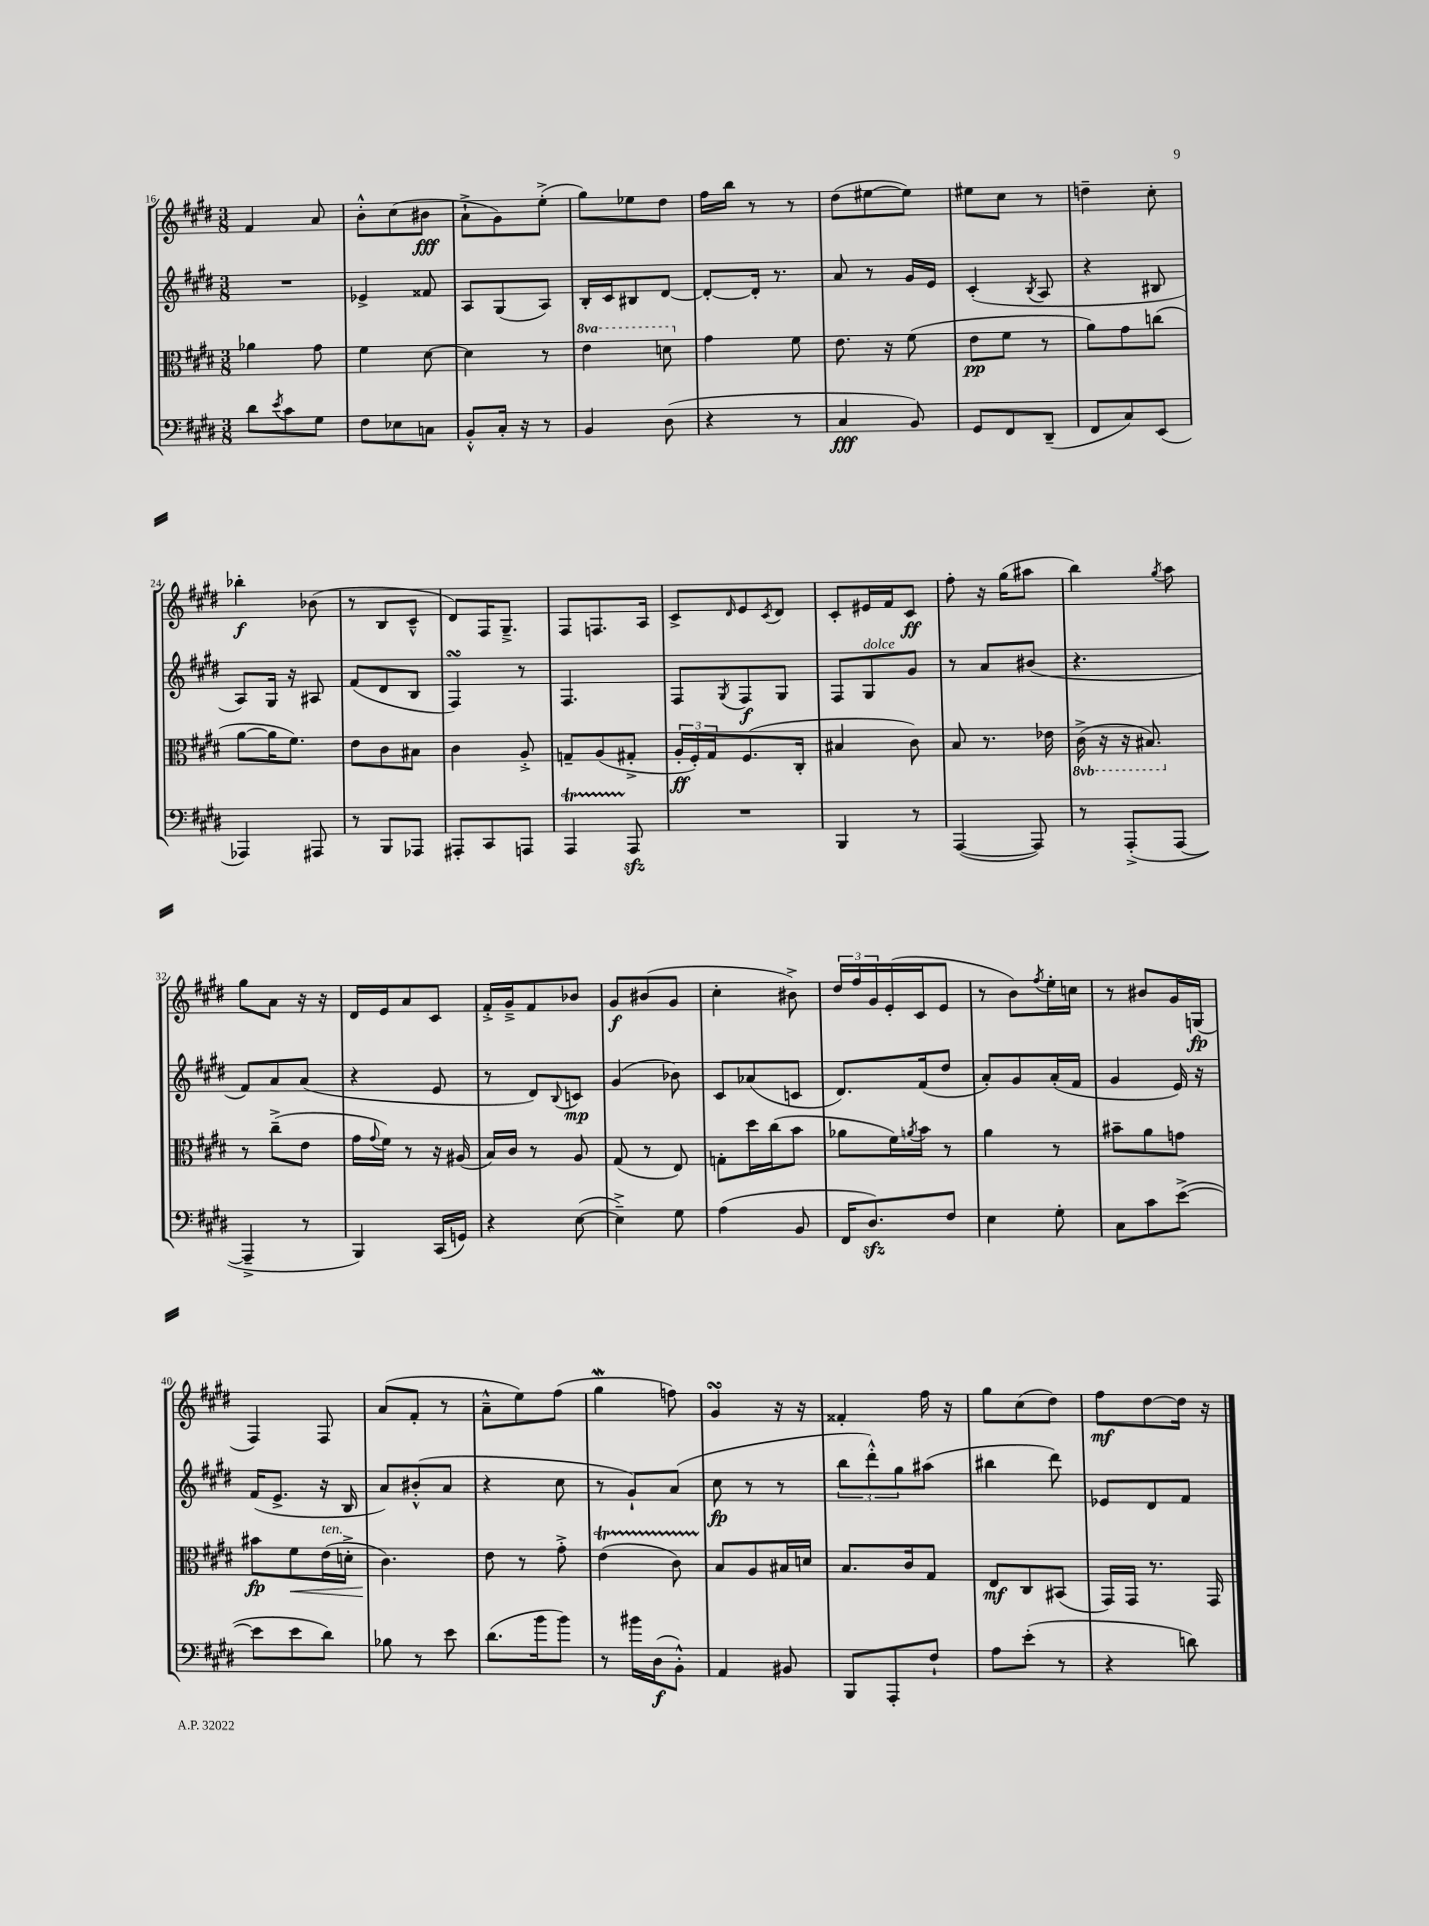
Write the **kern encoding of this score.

**kern	**kern	**kern	**kern
*staff4	*staff3	*staff2	*staff1
*clefF4	*clefC3	*clefG2	*clefG2
*k[f#c#g#d#]	*k[f#c#g#d#]	*k[f#c#g#d#]	*k[f#c#g#d#]
*M3/8	*M3/8	*M3/8	*M3/8
8d#\L	4a-\	4.r	4f#/
8qe/	.	.	.
8c#\	.	.	.
8G#\J	8g#\	.	8a/
=	=	=	=
8F#\L	4f#\	4e-^/	8b'^^\L
8E-\	.	.	(8cc#\
8C\J	[8d#\	8f##/	8b#\J
=	=	=	=
8BB'^^/L	4d#\]	8A/L	8a`^\L
16C#'/Jk	.	(8G#/	8g#\)
16r	.	.	.
8r	8r	8A/J)	(8ee'^\J
=	=	=	=
4BB/	4ee\	16B'/LL	8gg#\L)
.	.	16c#/J	.
.	.	8B#/	8ee-\
(8D#\	8dd\	[8d#/J	8dd#\J
=	=	=	=
4r	4g#\	8d#'/_L	16ff#\LL
.	.	.	16bb\JJ
.	.	16d#'/]Jk	8r
.	.	8.r	.
8r	8f#\	.	8r
=	=	=	=
4C#/	8.e\	8a/	(8dd#\L
.	.	8r	[8ee#\
.	16r	.	.
8BB/)	(8f#\	16g#/LL	8ee#\]J)
.	.	16e/JJ	.
=	=	=	=
8GG#/L	8e\L	(4c#'/	8ee#\L
8FF#/	8f#\J	.	8cc#\J
.	.	8qB/	.
(8DD#~/J	8r	8A/	8r
=	=	=	=
8FF#/L	8a\L)	4r	4dd~\
8C#/)	8g#\	.	.
(8EE/J	(8cc\J	8B#/	8cc#'\
=	=	=	=
4AAA-/)	[8a\L	8A/L)	4bb-'\
.	16a\]K	16G#/Jk	.
.	8.f#\J)	16r	.
8AAA#/	.	8A#/	(8b-\
=	=	=	=
8r	8e\L	(8f#/L	8r
8BBB/L	8c#\	8d#/	8B/L
8AAA-/J	8B#\J	8B/J	8c#~^^/J
=	=	=	=
8AAA#'/L	4c#\	4F#/)	8d#/L)
8CC#/	.	.	16F#/K
.	.	.	8.G#~^/J
8AAA/J	8A'^/	8r	.
=	=	=	=
4AAA/	8G~/L	4.F#/	8F#/L
.	(8A/	.	8.F/
8AAA/	8G#'^/J	.	.
.	.	.	16A/Jk
=	=	=	=
4.r	24A'/LL	8F#/L	8c#^/L
.	24F#'/)	.	.
.	24G#/J	.	.
.	.	8qG#/	16qqd#/
.	(8.F#/	8F#/	8e/
.	.	.	8qc#/
.	.	8G#/J	8d#/J
.	16C#'/Jk	.	.
=	=	=	=
4BBB/	4B#/	8F#/L	8c#'/L
.	.	8G#/	16e#/L
.	.	.	16f#/J
8r	8c#\)	8g#/J	8c#/J
=	=	=	=
([4AAA/	8B/	8r	8ff#'\
.	8.r	8a/L	16r
.	.	.	(16gg#\LK
8AAA/])	.	(8b#/J	8aa#\J
.	16e-\	.	.
=	=	=	=
8r	(16C#^\	4.r	4bb\)
.	16r	.	.
(8AAA'^/L	16r	.	.
.	8.BB#/)	.	.
.	.	.	8qgg#/
[8AAA/J	.	.	8aa\
=	=	=	=
4AAA~^/]	8r	8f#/L)	8gg#\L
.	(8cc#~^\L	8a/	8a\J
8r	8e\J	(8a/J	16r
.	.	.	16r
=	=	=	=
4BBB/)	16g#\LL	4r	16d#/LL
.	8qqg#/	.	.
.	16f#\JJ)	.	16e/J
.	8r	.	8a/
(16CC#/LL	16r	8e/	8c#/J
16GG/JJ)	(16A#/	.	.
=	=	=	=
4r	16B/LL)	8r	16f#'^/LL
.	16c#/JJ	.	16g#~^/J
.	8r	8d#/L)	8f#/
.	.	8qqB/	.
([8E\	8A/	8c/J	8b-/J
=	=	=	=
4E~^\])	(8G#/	(4g#/	8g#/L
.	8r	.	(8b#/
8G#\	8E/)	8b-\)	8g#/J
=	=	=	=
(4A\	8G'\L	8c#/L	4cc#'\
.	16dd#\L	(8a-/	.
.	(16cc#\J	.	.
8BB/	8b\J	8c/J	8b#^\)
=	=	=	=
16FF#/LK	8a-\L	8.d#/L)	24dd#/LL
.	.	.	24ff#/
8.D#/)	.	.	.
.	.	.	24g#/
.	16f#\L)	.	(16e'/
.	8qa/	.	.
.	16b\JJ	(16f#/k	16c#/J
8F#/J	8r	8dd#/J	8e/J
=	=	=	=
4E\	4a\	8a'/L)	8r
.	.	8g#/	8b\L)
.	.	.	8qff#/
8G#'\	8r	(16a'/L	16ee'\L
.	.	16f#/JJ	16cc\JJ
=	=	=	=
8C#\L	8b#~\L	4g#/	8r
8c#\	8a\	.	8b#/L
([8e^\J	8g\J	16e/)	16g#/L
.	.	16r	(16G/JJ
=	=	=	=
8e\]L	8b#\L	(16f#/LK	4F#/)
.	.	8.e^/J	.
8e\	8f#\	.	.
8d#\J)	(16e\L	16r	8F#/
.	16d'^\JJ	16B/	.
=	=	=	=
8B-\	4.c#\)	8a/L)	(8a/L
8r	.	(8b#'^^/	8f#'/J
8e\	.	8a/J	8r
=	=	=	=
(8.d#\L	8e\	4r	8a~^^\L
.	8r	.	8ee\)
16b\k	.	.	.
8b\J)	8g#'^\	8cc#\	(8ff#\J
=	=	=	=
8r	(4e\	8r	4gg#\
16b#\LL	.	8g#`/L)	.
(16D#\J	.	.	.
8BB'^^\J)	8c#\)	(8a/J	8ff\)
=	=	=	=
4AA/	8B/L	8cc#\	4g#/
.	8A/	8r	.
8BB#/	16B#/L	8r	16r
.	16d/JJ	.	16r
=	=	=	=
8BBB/L	8.B/L	12bb\L	4f##'/
.	.	12ddd#'^^\)	.
8AAA'/	.	.	.
.	.	12gg#\	.
.	16c#/k	.	.
8F#`/J	8G#/J	(8aa#\J	16ff#\
.	.	.	16r
=	=	=	=
8A\L	8E/L	4bb#\	8gg#\L
(8e'\J	8C#/	.	(8cc#\
8r	(8BB#/J	8ddd#\)	8dd#\J)
=	=	=	=
4r	16GG#/LL)	8e-/L	8ff#\L
.	16GG#/JJ	.	.
.	8.r	8d#/	[8dd#\
8d\)	.	8f#/J	16dd#\]Jk
.	16GG#/	.	16r
==	==	==	==
*-	*-	*-	*-
